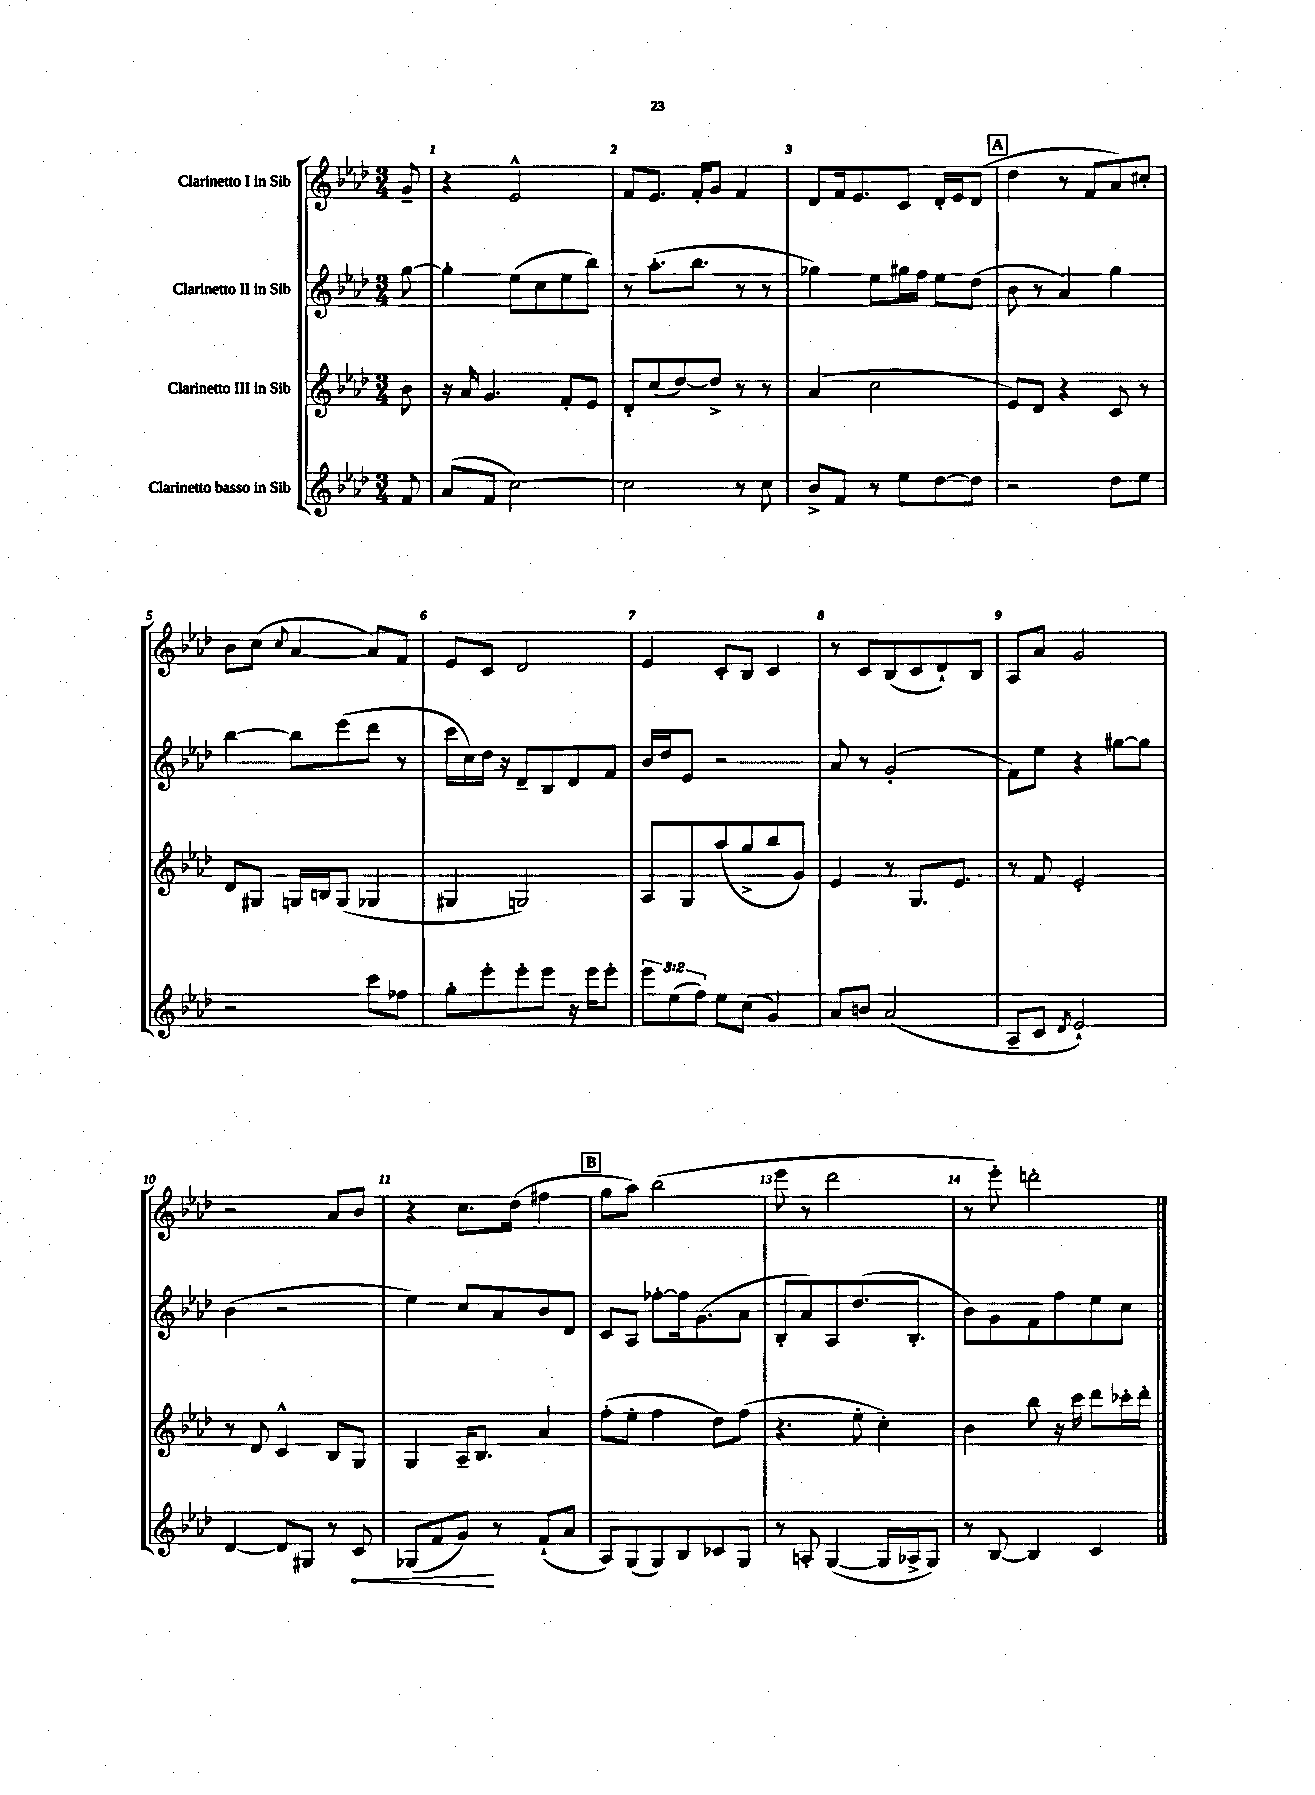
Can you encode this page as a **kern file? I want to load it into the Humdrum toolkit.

**kern	**kern	**kern	**kern
*staff4	*staff3	*staff2	*staff1
*clefG2	*clefG2	*clefG2	*clefG2
*k[b-e-a-d-]	*k[b-e-a-d-]	*k[b-e-a-d-]	*k[b-e-a-d-]
*M3/4	*M3/4	*M3/4	*M3/4
8f	8b-	[8gg	8g~
=	=	=	=
(8a-	16r	4gg']	4r
.	16a-	.	.
8f	4.g	.	.
[2cc)	.	(8ee-	2e-^^
.	.	8cc	.
.	8f'	8ee-	.
.	8e-	8bb-)	.
=	=	=	=
2cc]	8d-'	8r	8f
.	(8cc	(8.aa-'	8.e-
.	[8dd-)	.	.
.	.	8.bb-	16f'
.	8dd-^]	.	8g
8r	8r	8r	4f
8cc	8r	8r	.
=	=	=	=
8b-^	(4a-	4gg-)	8d-
8f	.	.	16f
.	.	.	8.e-
8r	2cc	8ee-	.
8ee-	.	16gg#	8c
.	.	16ff	.
[8dd-	.	8ee-	16d-'
.	.	.	16e-
8dd-]	.	(8dd-	(8d-
=	=	=	=
2r	8e-)	8b-	4dd-
.	8d-	8r	.
.	4r	4a-)	8r
.	.	.	8f
8dd-	8c	4gg	8a-)
8ee-	8r	.	8cc#'
=	=	=	=
2r	8d-	[4bb-	8b-
.	8G#	.	(8cc
.	.	.	8qqcc
.	16G	8bb-]	[4a-
.	16B	.	.
.	(8G	(8eee-	.
8ccc	4G-	8ddd-	8a-])
8ff-	.	8r	8f
=	=	=	=
8gg'	4G#	16ccc	8e-
.	.	16cc)	.
8eee-'	.	16dd-	8c
.	.	16r	.
8eee-'	2G)	8d-~	2d-
8eee-	.	8B-	.
16r	.	8d-	.
16eee-	.	.	.
8eee-'	.	8f	.
=	=	=	=
12eee-	8A-	16b-	4e-
.	.	16dd-	.
(12ee-	.	.	.
.	8G	8e-	.
12ff)	.	.	.
8ee-	(8aa-	2r	8c'
(8cc	8gg^	.	8B-
4g)	8bb-	.	4c
.	8g)	.	.
=	=	=	=
8a-	4e-	8a-	8r
8b	.	8r	8c
(2a-	8r	(2g'	(8B-
.	8.G	.	8c
.	.	.	8d-`)
.	8.e-	.	.
.	.	.	8B-
=	=	=	=
8A-~	8r	8f)	8A-
8c	8f	8ee-	8a-
8qd-	.	.	.
2e-`)	2e-'	4r	2g
.	.	[8gg#	.
.	.	8gg#]	.
=	=	=	=
[4d-	8r	(4b-	2r
.	8d-	.	.
8d-]	4c^^	2r	.
8G#	.	.	.
8r	8B-	.	8a-
8c	8G	.	8b-
=	=	=	=
(8G-	4G	4ee-)	4r
8f	.	.	.
8g)	16A-~	8cc	8.cc
.	8.B-	.	.
8r	.	8a-	.
.	.	.	(16dd-
(8f`	4a-	8b-	4ff#
8a-	.	8d-	.
=	=	=	=
8A-)	(8ff'	8c	8gg
(8G	8ee-'	8A-	8aa-)
8G)	4ff	[8ff-'	(2bb-
8B-	.	16ff-]	.
.	.	(8.g	.
8c-	8dd-)	.	.
8G	(8ff	8a-	.
=	=	=	=
8r	4.r	8B-'	8eee-
8A'	.	8a-)	8r
([4G	.	8A-	2ddd-
.	8ee-'	(8.dd-	.
16G]	4cc')	.	.
16A-^	.	8.B-'	.
8G)	.	.	.
=	=	=	=
8r	4b-	8b-)	8r
[8B-	.	8g	8eee-')
4B-]	8bb-	8f	2ddd'
.	16r	8ff	.
.	16ccc	.	.
4c	8ddd-	8ee-	.
.	16ccc-'	8cc	.
.	16ddd-'	.	.
==	==	==	==
*-	*-	*-	*-
